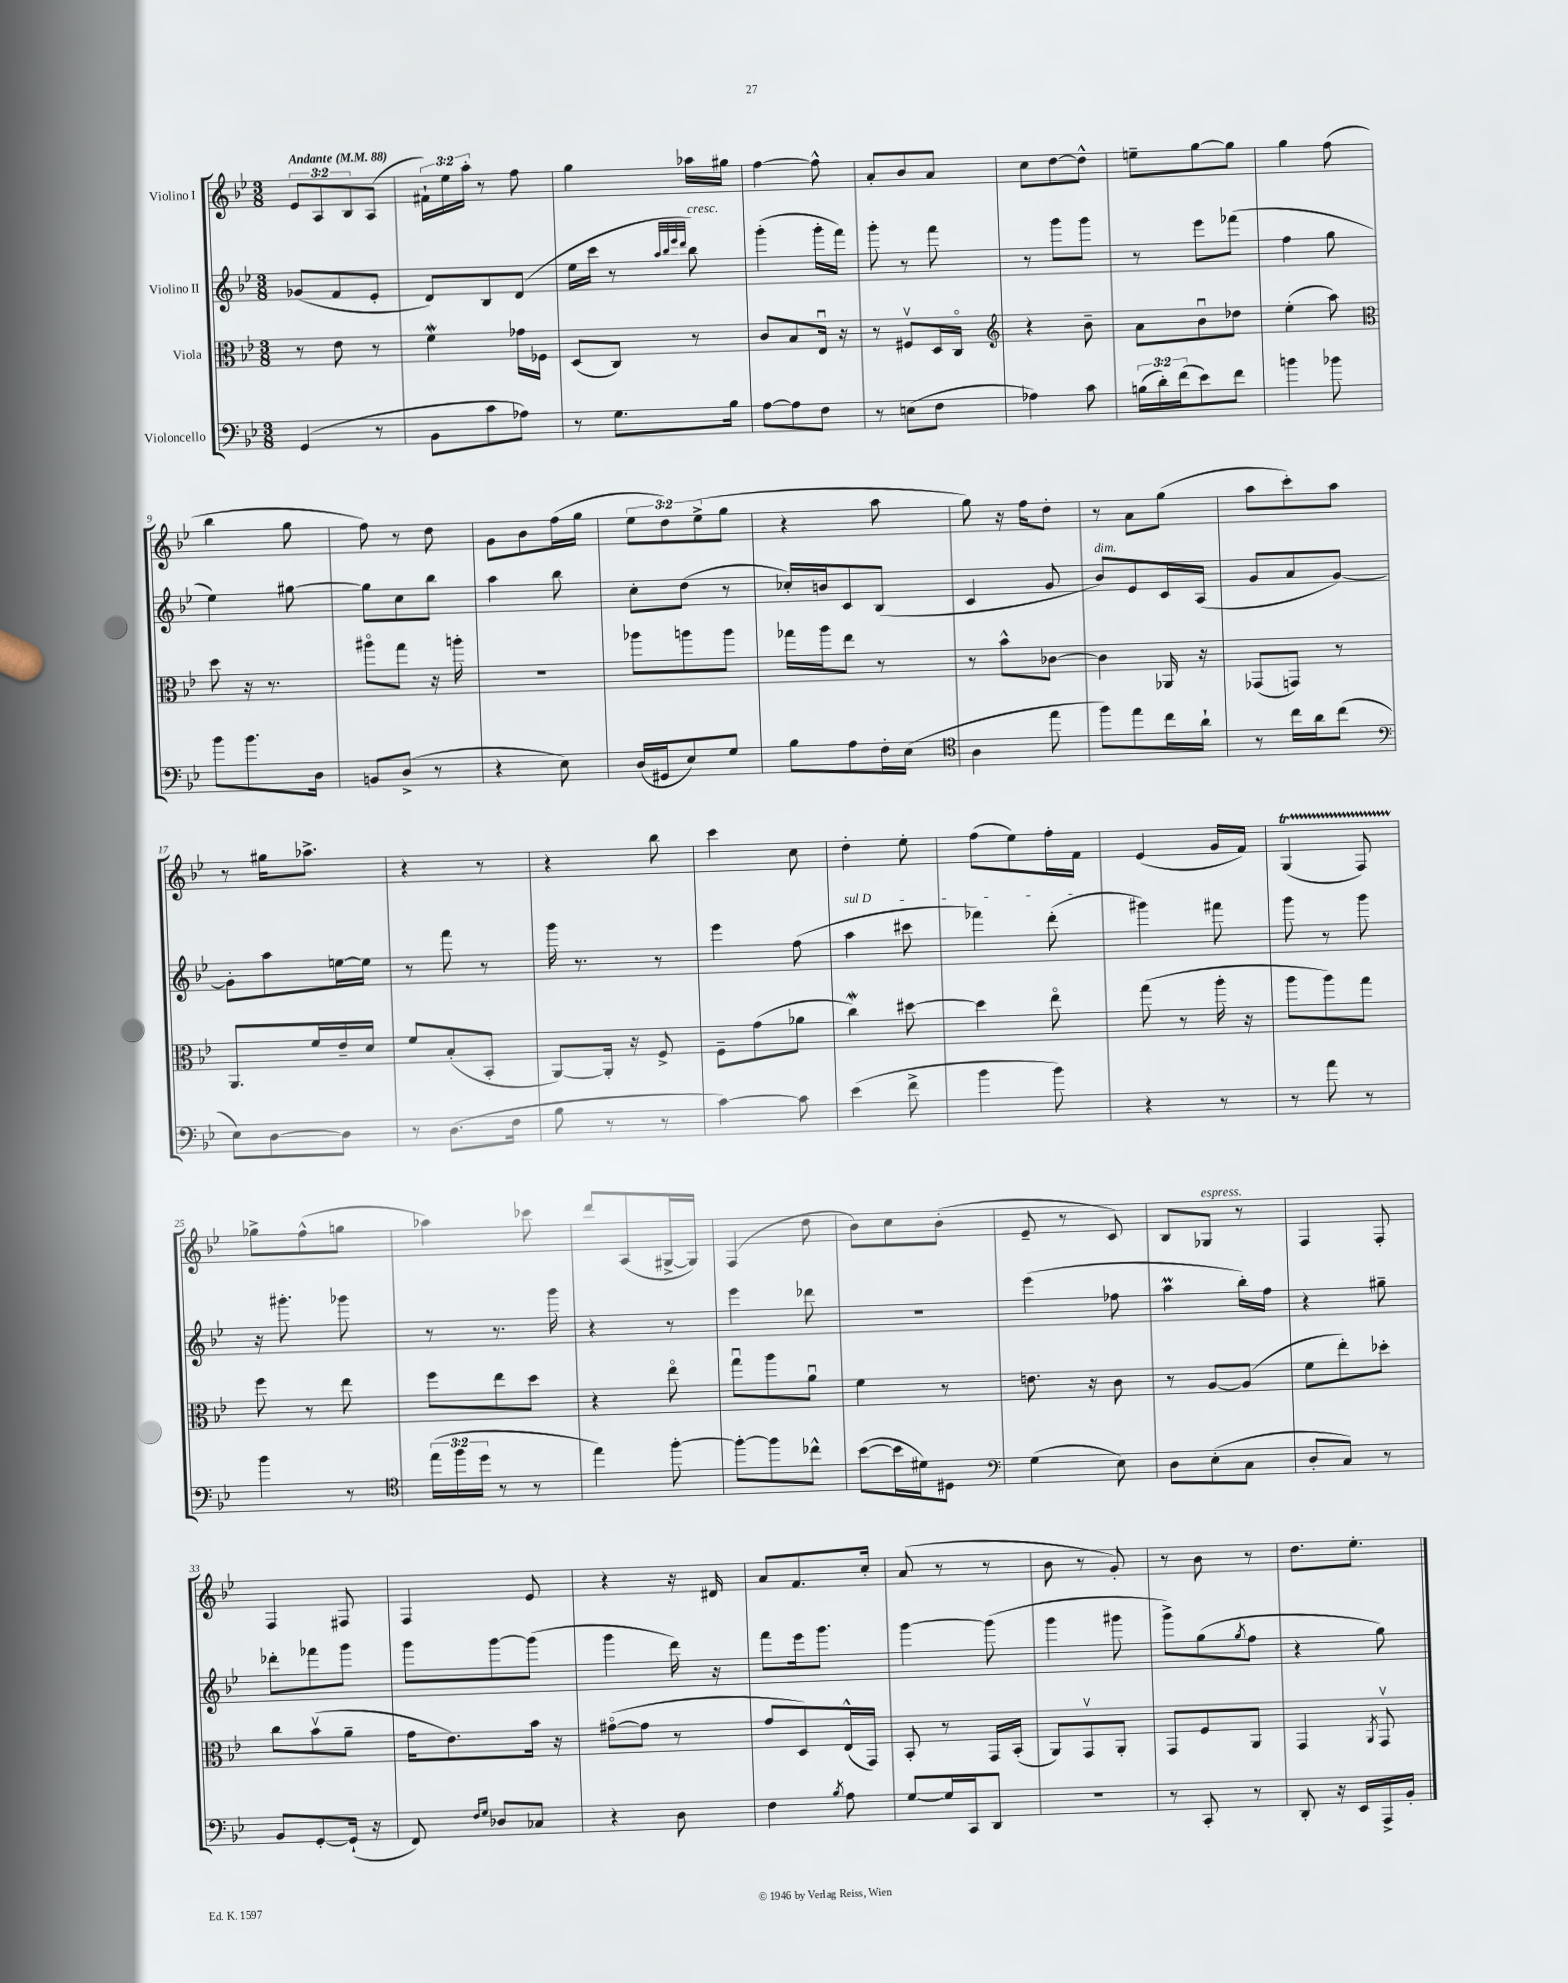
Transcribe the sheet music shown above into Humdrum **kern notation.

**kern	**kern	**kern	**kern
*staff4	*staff3	*staff2	*staff1
*clefF4	*clefC3	*clefG2	*clefG2
*k[b-e-]	*k[b-e-]	*k[b-e-]	*k[b-e-]
*M3/8	*M3/8	*M3/8	*M3/8
*MM88	*MM88	*MM88	*MM88
(4GG	8r	(8g-	12e-
.	.	.	12A
.	8e-	8f	.
.	.	.	12B-
8r	8r	8e-'	(8A
=	=	=	=
8BB-	4f	8d)	24f#`)
.	.	.	24ee-
.	.	.	24aa'
8c	.	8B-	8r
8A-)	16g-	(8d	8ff
.	16F-	.	.
=	=	=	=
8r	(8D	16ee-	4gg
.	.	16ccc	.
8.G	8C)	8r	.
.	.	32qqaa	.
.	.	32qqbb-	.
.	.	32qqeee-	.
.	.	32qqddd	.
.	8r	8bb-)	16aa-
16B-	.	.	16gg#
=	=	=	=
[8A	8c	(4ggg'	[4ff
8A]	8B-	.	.
8F	16E-u	16ggg'	8ff^^]
.	16r	16fff)	.
=	=	=	=
8r	8r	8ggg'	8a'
(8E	8F#v	8r	8b-
8F	16D	8fff	8a
.	16Co	.	.
=	=	=	=
*	*clefG2	*	*
4A-)	4r	8r	8cc
.	.	8ggg	[8dd
8c	8b-~	8ggg	8dd^^]
=	=	=	=
(24B	8a	8r	8ee~
24d')	.	.	.
(24f	.	.	.
8e-)	8b-u	8eee-	[8gg
8f	8dd-	(8fff-	8gg]
=	=	=	=
4b	(4ee-'	4ff	4gg
8b-	8aa)	8gg	(8ff
=	=	=	=
*	*clefC3	*	*
8b-	8dd	4ee-)	4bb-
8.b-	16r	.	.
.	8.r	.	.
.	.	[8gg#	8gg
16D	.	.	.
=	=	=	=
8BB	8aa#o	8gg#]	8ff)
(8D^	8gg	8cc	8r
8r	16r	8bb-	8dd
.	16aa'	.	.
=	=	=	=
4r	4.r	4aa	8g
.	.	.	8b-
8E-)	.	8bb-	(16ff
.	.	.	16gg
=	=	=	=
(16D	8aa-	8cc'	12ee-
16GG#	.	.	.
.	.	.	12dd)
8E-)	8aa	(8dd	.
.	.	.	(12ee-^
8G	8aa	8r	8gg
=	=	=	=
8B-	16gg-	16cc-')	4r
.	16aa	16b	.
8A	8ee-	8c	.
16F'	8r	(8B-	8aa
(16E-	.	.	.
=	=	=	=
*clefC4	*	*	*
4A	8r	4c	8gg)
.	8b-^^	.	16r
.	.	.	16ff
8ee-	[8c-	8g	8dd'
=	=	=	=
8ff)	4c-]	8b-)	8r
8ee-	.	8e-	8a
16cc	16AA-	16c	(8gg
16a`	16r	(16A	.
=	=	=	=
8r	(8GG-	8g	8aa
16cc	8GG)	8a	8ccc')
16a	.	.	.
(8cc	8r	[8g)	8aa
=	=	=	=
*clefF4	*	*	*
8E-)	8.AA	8g']	8r
[8D	.	8aa	16gg#
.	16f	.	8.aa-^
8D]	16e-~	[16ee	.
.	16d	16ee]	.
=	=	=	=
8r	8f	8r	4r
(8.D	(8B-'	8fff	.
.	8BB-'	8r	8r
16F	.	.	.
=	=	=	=
8B-	[8AA)	16ggg	4r
.	.	8.r	.
8r	16AA']	.	.
.	16r	.	.
8r	8F^	8r	8bb-
=	=	=	=
[4c)	8F~	4eee-	4ccc
.	(8g	.	.
8c]	8a-	(8ff	8cc
=	=	=	=
(4e-	4cc)	4aa	4dd'
8f^	[8dd#	8ccc#	8ee-'
=	=	=	=
4b-	4dd#]	4fff-)	(8ff
.	.	.	8ee-)
8b-)	8ee-o	(8ddd'	16ff'
.	.	.	16f
=	=	=	=
4r	(8gg	4ggg#)	(4e-
.	8r	.	.
8r	16aa'	8fff#	16g
.	16r	.	16f)
=	=	=	=
8r	8aa	8ggg	(4G
8a	8aa)	8r	.
8r	8gg	8ggg	8F)
=	=	=	=
4b-	8ff	16r	8gg-^
.	.	8.ggg#'	.
.	8r	.	(8ff^^
8r	8ee-	8ggg-	8gg
=	=	=	=
*clefC4	*	*	*
(24ee-	8ff	8r	4aa-)
24ff	.	.	.
24dd	.	.	.
8r	8ee-	8.r	.
8r	8dd	.	8ccc-
.	.	16ggg	.
=	=	=	=
4ee-)	4r	4r	8ddd
.	.	.	(8A
[8ff'	8ee-o	8r	[16G#^
.	.	.	16G#])
=	=	=	=
8ff'_	8ggu	4eee-	(4F
8ff]	8aa	.	.
8cc-^^	8au	8ddd-	8dd
=	=	=	=
([8b-	4f	4.r	8b-)
16b-]	.	.	8cc
16d#)	.	.	.
8D#	8r	.	(8b-'
=	=	=	=
*clefF4	*	*	*
(4G	8.e	(4eee-	8e-~
.	.	.	8r
.	16r	.	.
8E-)	8c	8ff-	8c)
=	=	=	=
8D	8r	4aa	8B-
(8E-'	[8A	.	8G-
8C	(8A]	16bb-')	8r
.	.	16ff	.
=	=	=	=
8D'	8f	4r	4F
8C)	8ee-')	.	.
8r	8dd-'	8gg#~	8F'
=	=	=	=
8BB-	8cc	8ddd-'	4F
[8GG'	(8b-v	8fff-	.
(16GG`]	8a~	8ggg	8F#
16r	.	.	.
=	=	=	=
8FF)	16g	8ggg	4F
.	8.e-)	.	.
16qqF	.	.	.
16qqG	.	.	.
8D-	.	[8ggg	.
8C-	16b-	(8ggg]	8e-
.	16r	.	.
=	=	=	=
4r	([8g#o	4ggg	4r
.	8g#]	.	.
8D	8r	16ddd)	16r
.	.	16r	16d#
=	=	=	=
4F	8g	8fff	8a
.	8D)	16eee-	8.f
.	.	8.ggg	.
8qB-	.	.	.
8A	(16E-^^	.	.
.	16GG)	.	16cc'
=	=	=	=
[8G	8BB-'	[4ggg	(8a
16G]	8r	.	8r
16CC	.	.	.
8DD	16GG	(8ggg]	8r
.	(16BB-'	.	.
=	=	=	=
4.r	8AA)	4ggg	8b-
.	8GGv	.	8r
.	8AA'	8ggg#	8g')
=	=	=	=
8r	8GG	8ggg^)	8r
8CC'	8F	(8gg	8b-
.	.	8qgg	.
8r	8AA	8ff	8r
=	=	=	=
8DD'	4GG	4r	8.dd
16r	.	.	.
16EE-	.	.	8.ee-'
.	8qAA	.	.
16AAA^	8GGv	8gg)	.
16BB-'	.	.	.
==	==	==	==
*-	*-	*-	*-
